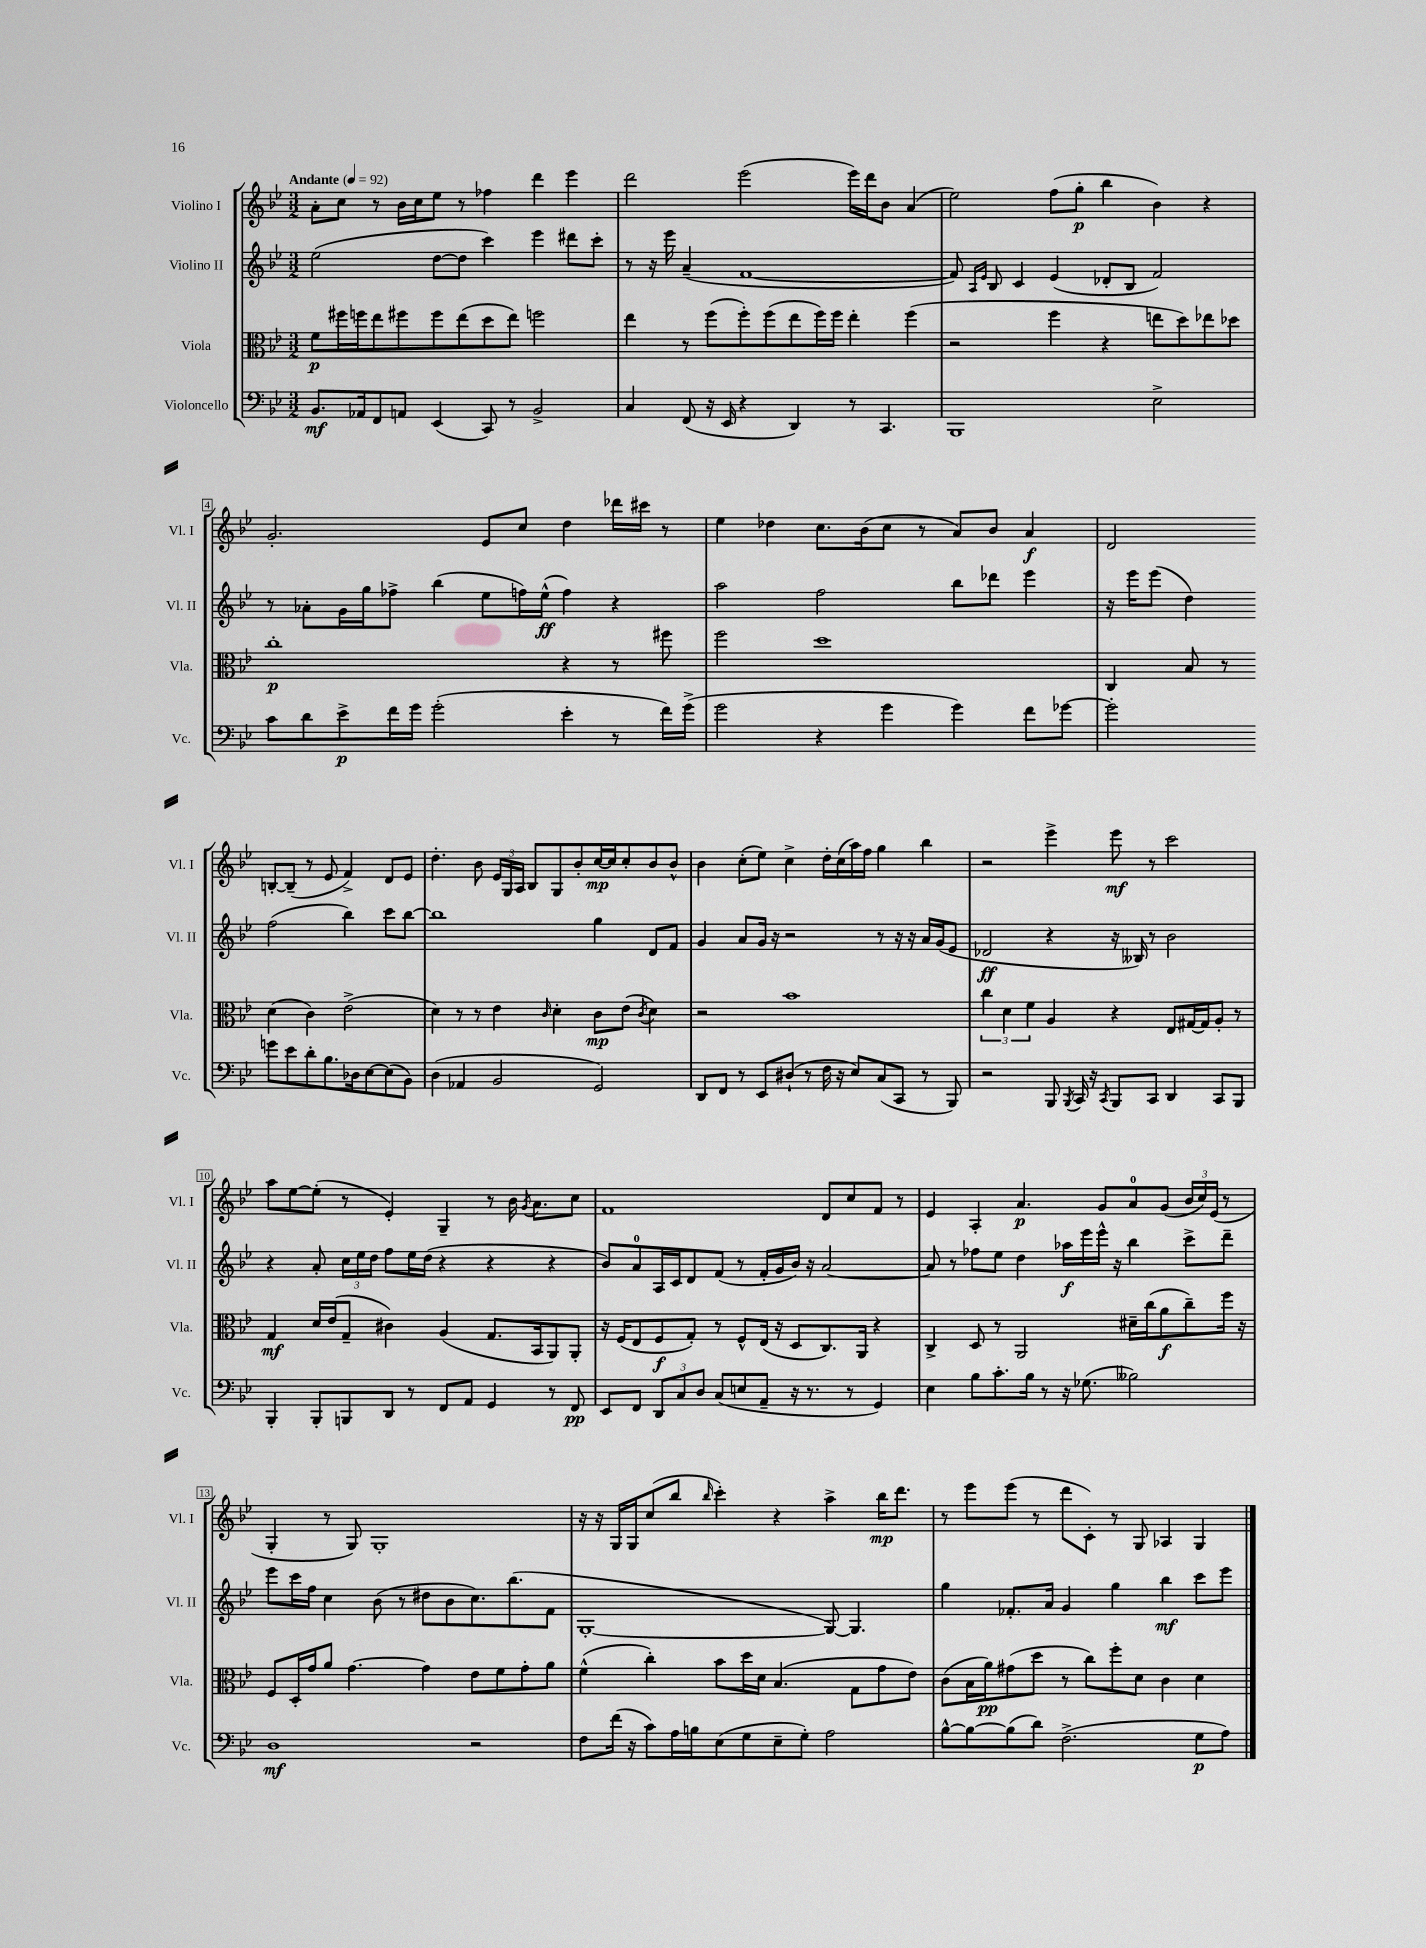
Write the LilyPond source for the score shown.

<<
\new StaffGroup <<
\new Staff = "s0" \with { instrumentName = "Violino I" shortInstrumentName = "Vl. I" } {
    \clef treble \key bes \major \numericTimeSignature \time 3/2 \tempo "Andante" 4 = 92
    \autoBeamOff a'8[-. c''8] r8 bes'16[ c''16 ees''8] r8 fes''4 d'''4 ees'''4 |
    d'''2 ees'''2( ees'''16[) d'''16 bes'8] a'4( |
    ees''2) f''8[( g''8]-.\p bes''4 bes'4) r4 |
    g'2.-. ees'8[ c''8] d''4 des'''16[ cis'''16] r8 |
    ees''4 des''4 c''8.[ bes'16( c''8] r8 a'8[) bes'8] a'4\f |
    d'2 b8[~-. b8]--( r8 ees'8 f'4->) d'8[ ees'8] |
    d''4.-. bes'8 \tuplet 3/2 { ees'16[ g16 a16] } bes8[ g8 bes'8-. c''16~\mp c''16 c''8-. bes'8 bes'8]-^ |
    bes'4 c''8[-.( ees''8]) c''4-> d''16[-. c''16( a''16) f''16] g''4 bes''4 |
    r2 ees'''4-> ees'''8\mf r8 c'''2 |
    a''8[ ees''8~ ees''8]-.( r8 ees'4-.) g4-- r8 bes'16 \acciaccatura { g'8 } a'8.[ c''8] |
    f'1 d'8[ c''8 f'8] r8 |
    ees'4 a4-. a'4.\p g'8[ a'8-0 g'8]( \tuplet 3/2 { bes'16[ c''16) ees'16]( } r8 |
    g4-. r8 g8) g1-. |
    r16 r16 g16[ g16 c''8( bes''8] \grace { bes''16 } c'''4-.) r4 a''4-> bes''16[\mp d'''8.] |
    r8 ees'''8[ ees'''8]( r8 d'''8[ c'8]-.) r8 g8 aes4 g4 \bar "|." |
}
\new Staff = "s1" \with { instrumentName = "Violino II" shortInstrumentName = "Vl. II" } {
    \clef treble \key bes \major \numericTimeSignature \time 3/2
    \autoBeamOff ees''2( d''8[~ d''8] c'''4) ees'''4 dis'''8[ c'''8]-. |
    r8 r16 ees'''16 a'4--( f'1~ |
    f'8) \grace { a16[ ees'16] } bes8 c'4 ees'4( des'8[-. bes8] f'2) |
    r8 aes'8[-. g'16 g''16 fes''8]-> bes''4( ees''8[ f''16) ees''16]-^\ff( f''4) r4 |
    a''2 f''2 bes''8[ des'''8] ees'''4 |
    r16 ees'''16[ ees'''8]( d''4) f''2( bes''4) c'''8[ bes''8]~ |
    bes''1 g''4 d'8[ f'8] |
    g'4 a'8[ g'16] r16 r2 r8 r16 r16 a'16[ g'16( ees'8] |
    des'2\ff r4 r16 beses16) r8 bes'2 |
    r4 a'8-. \tuplet 3/2 { c''16[ ees''16 d''16] } f''8[ ees''16 d''16]( r4 r4 r4 |
    bes'8[) a'8-0 a16 c'16 d'8 f'8]( r8 f'16[-. g'16 bes'16]) r16 a'2~ |
    a'8 r8 fes''8[ ees''8] d''4 aes''16[\f ees'''16 ees'''16]-^ r16 bes''4 c'''8[-> d'''8]-- |
    ees'''8[ c'''16 f''16] c''4 bes'8( r8 dis''8[ bes'8 c''8.) bes''8.( f'8] |
    g1~-. g8~) g4. |
    g''4 fes'8.[-. a'16] g'4 g''4 bes''4\mf c'''8[ ees'''8] \bar "|." |
}
\new Staff = "s2" \with { instrumentName = "Viola" shortInstrumentName = "Vla." } {
    \clef alto \key bes \major \numericTimeSignature \time 3/2
    \autoBeamOff f'8[\p fis''16 f''16 ees''8 fis''8 fis''8 ees''8( d''8 ees''8]) f''2 |
    ees''4 r8 f''8[( f''8-.) f''8( ees''8 f''16) f''16] ees''4-. f''4( |
    r2 f''4 r4 e''8[ d''8) ees''8 des''8] |
    c''1-.\p r4 r8 fis''8 |
    f''2 d''1 |
    c4 bes8 r8 d'4( c'4) ees'2->( |
    d'4) r8 r8 ees'4 \grace { c'16 } d'4-. c'8[\mp ees'8]( \acciaccatura { c'8 } d'4) |
    r2 bes'1 |
    \tuplet 3/2 { c''4 d'4 f'4 } a4 r4 ees8[ gis16~ gis16 a8]-. r8 |
    g4\mf d'16[ ees'16( g8]-- cis'4) a4( g8.[ bes,16 a,8) a,8]-. |
    r16 f16[( ees8 f8\f g8]-.) r8 f8[-^ ees16]( r16 d8[ c8.) a,16] r4 |
    c4-> d8 r8 a,2 dis'16[-- c''16( a'8\f c''8--) f''16] r16 |
    f8[ d16-. g'16 a'8] g'4.~ g'4 ees'8[ f'8 g'8-. a'8] |
    f'4-^( c''4-.) bes'8[ d''16 d'16] bes4.( g8[ g'8 ees'8]) |
    c'8[( bes16 a'16\pp) gis'8( d''8] r8 c''8[) f''8-. d'8] c'4 d'4 \bar "|." |
}
\new Staff = "s3" \with { instrumentName = "Violoncello" shortInstrumentName = "Vc." } {
    \clef bass \key bes \major \numericTimeSignature \time 3/2
    \autoBeamOff bes,8.[\mf aes,16 f,8 a,8] ees,4( c,8) r8 bes,2-> |
    c4 f,8( r16 ees,16 r4 d,4) r8 c,4. |
    bes,,1 ees2-> |
    c'8[ d'8 ees'8->\p f'16 g'16] g'2-.( ees'4-. r8 f'16[) g'16]->( |
    g'2 r4 g'4 g'4) f'8[ ges'8]~ |
    ges'2-. g'8[ ees'8 d'8-. bes8. des16 ees8~ ees8( bes,8]) |
    d4( aes,4 bes,2 g,2) |
    d,8[ f,8] r8 ees,8[ dis8]-!( r8 f16 r16 ees8[) c8( c,8] r8 bes,,8) |
    r2 bes,,8 \acciaccatura { bes,,8 } c,16 r16 \acciaccatura { c,8 } bes,,8[ c,8] d,4 c,8[ bes,,8] |
    bes,,4-. bes,,8[-. b,,8 d,8] r8 f,8[ a,8] g,4 r8 f,8\pp |
    ees,8[ f,8] \tuplet 3/2 { d,8[ c8 d8] } c8[( e8 a,8]-- r16 r8. r8 g,4) |
    ees4 bes8[ c'8.-. bes16] r8 r16 ges8.( beses2) |
    d1\mf r2 |
    f8[ f'16]( r16 c'8[) a16 b16 ees8( g8 ees8-- g8]-.) a2 |
    bes8[~-^ bes8~ bes8( d'8]) f2.->( g8[\p a8]) \bar "|." |
}
>>
>>
\layout { \context { \Score \override BarNumber.stencil = #(make-stencil-boxer 0.1 0.3 ly:text-interface::print) } }
